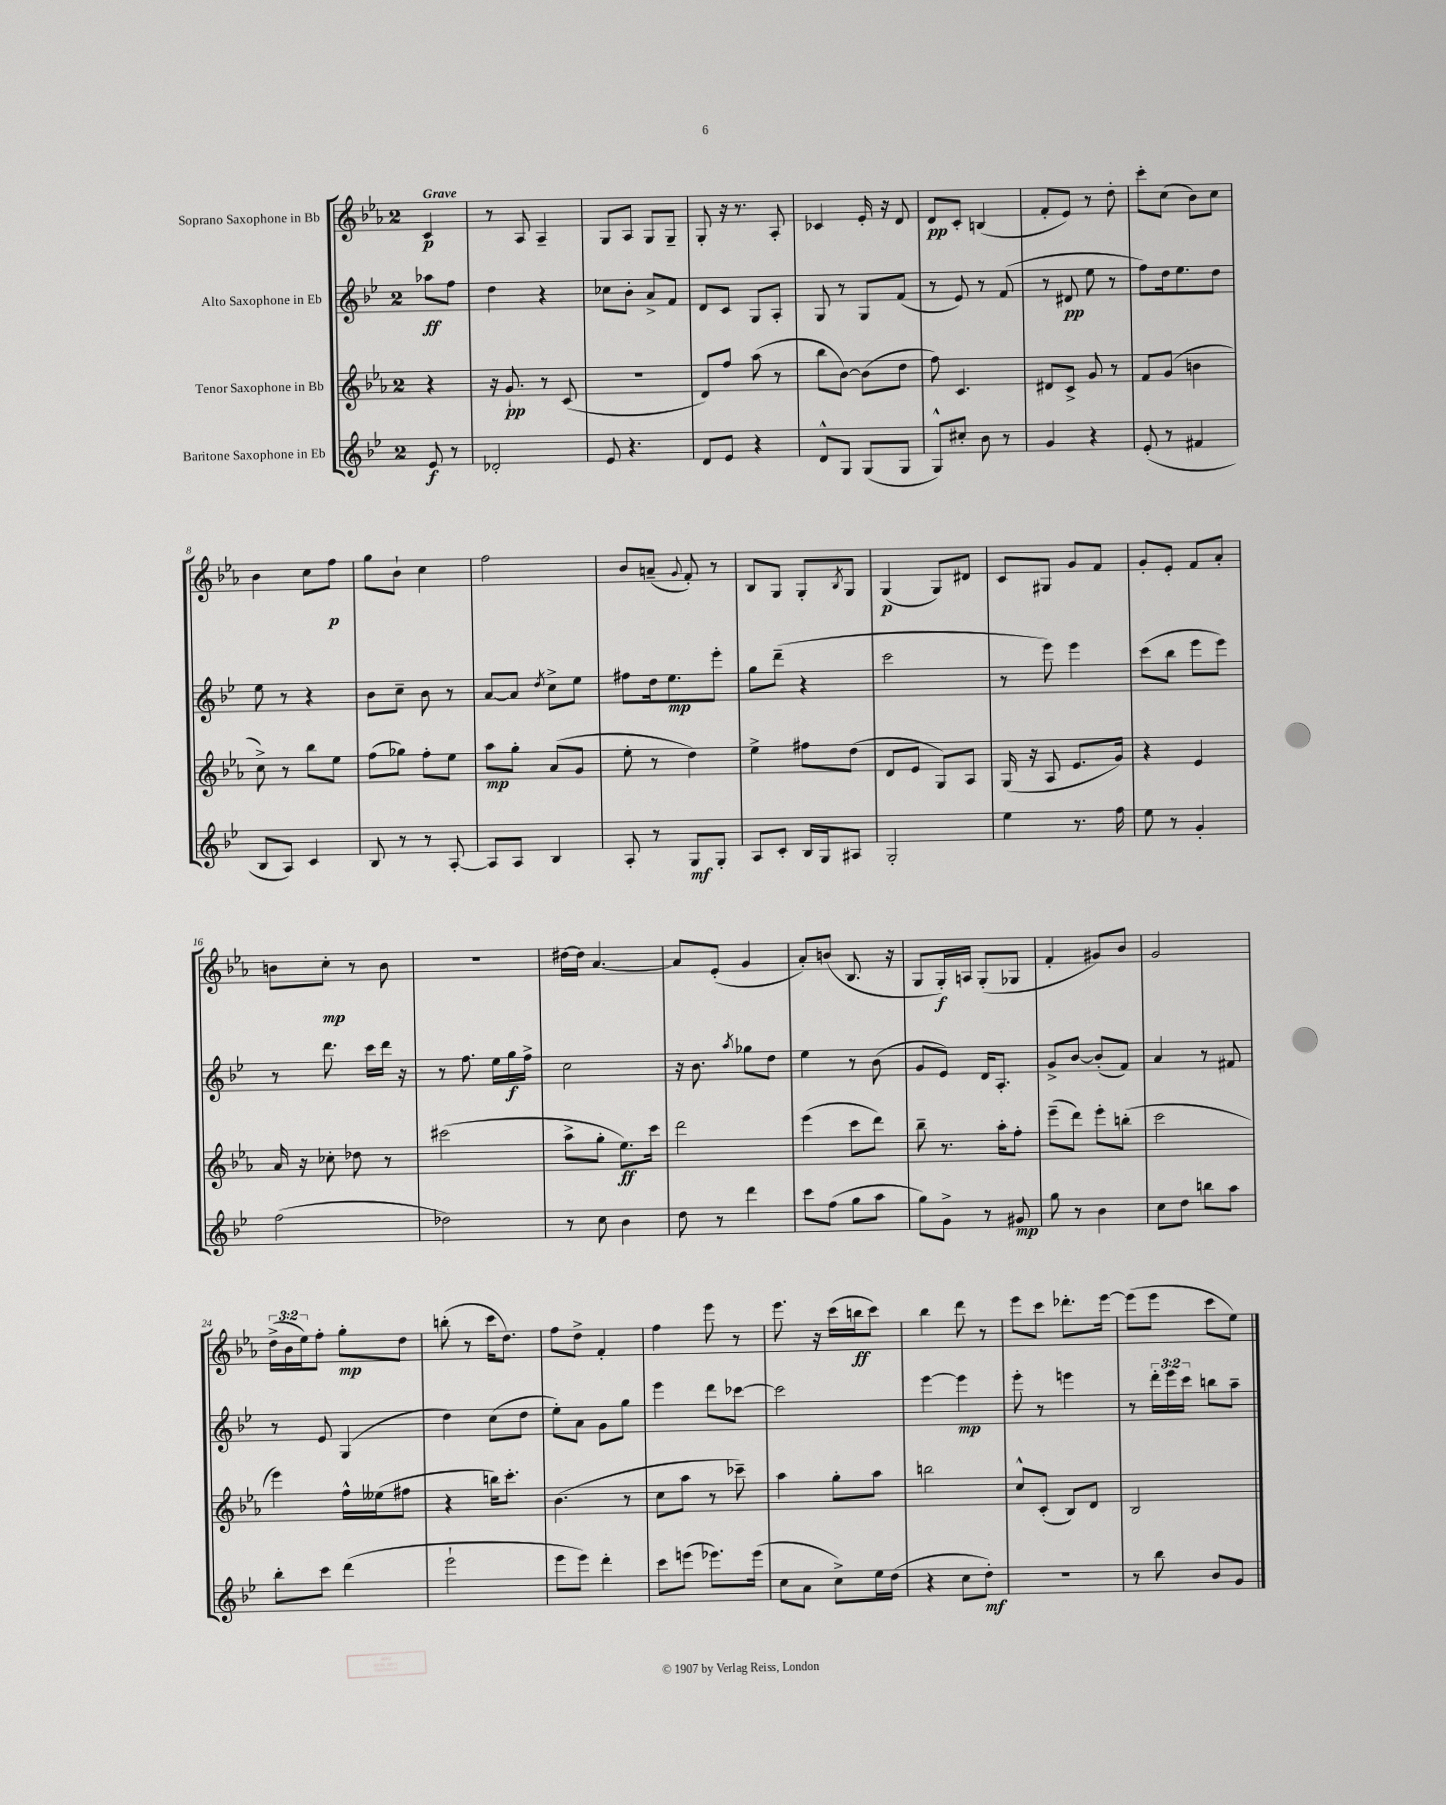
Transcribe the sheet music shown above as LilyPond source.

<<
\new StaffGroup <<
\new Staff = "s0" \with { instrumentName = "Soprano Saxophone in Bb" } {
    \clef treble \key ees \major \once \override Staff.TimeSignature.style = #'single-digit \time 2/4 \override Staff.TupletNumber.text = #tuplet-number::calc-fraction-text \partial 4 \tempo "Grave"
    c'4\p |
    r8 aes8 aes4-- |
    g8 aes8 g8 g8-- |
    g8-. r16 r8. aes8-. |
    ces'4 ees'16-. r16 d'8 |
    d'8\pp c'8-. b4( |
    f'8-. ees'8) r8 d''8-. |
    c'''8-. c''8( bes'8) c''8 |
    bes'4 c''8 f''8\p |
    g''8 bes'8-! c''4 |
    f''2 |
    bes'8 a'8--( \appoggiatura { g'8 } f'8-.) r8 |
    bes8 g8 g8-. \acciaccatura { bes8 } g8 |
    g4\p( g8) dis'8 |
    c'8 gis8 g'8 f'8 |
    g'8-. ees'8-. f'8 aes'8-. |
    b'8 c''8-.\mp r8 b'8 |
    r2 |
    dis''16~ dis''16 aes'4.~ |
    aes'8 ees'8-.( g'4 |
    aes'8-.) b'8( bes8. r16 |
    g8 g16-.\f) a16 g8-.( ges8 |
    f'4-. gis'8) bes'8 |
    g'2 |
    \tuplet 3/2 { d''16->( bes'16 ees''16) } f''8-. g''8-.\mp d''8 |
    b''8-.( r8 c'''16 d''8.) |
    f''8 d''8-> f'4-. |
    f''4 ees'''8 r8 |
    ees'''8. r16 c'''16( b''16\ff c'''8) |
    bes''4 d'''8 r8 |
    ees'''8 c'''8 des'''8.-. ees'''16~ |
    ees'''8( ees'''8 c'''8 ees''8) \bar "|." |
}
\new Staff = "s1" \with { instrumentName = "Alto Saxophone in Eb" } {
    \clef treble \key bes \major \once \override Staff.TimeSignature.style = #'single-digit \time 2/4 \override Staff.TupletNumber.text = #tuplet-number::calc-fraction-text \partial 4
    aes''8\ff f''8 |
    d''4 r4 |
    ces''8 bes'8-. a'8-> f'8 |
    d'8 c'8 g8 a8-. |
    g8 r8 g8 f'8( |
    r8 ees'8) r8 f'8( |
    r8 dis'8\pp ees''8 r8 |
    f''8) d''16 ees''8. d''8 |
    ees''8 r8 r4 |
    bes'8 c''8-- bes'8 r8 |
    a'8~ a'8 \acciaccatura { d''8 } c''8-> ees''8 |
    fis''8 d''16 ees''8.\mp ees'''8-. |
    g''8 d'''8--( r4 |
    c'''2 |
    r8 ees'''8) ees'''4 |
    c'''8( bes''8 ees'''8 ees'''8) |
    r8 d'''8. c'''16 d'''16 r16 |
    r8 f''8. ees''16 g''16\f f''16-> |
    c''2 |
    r16 bes'8. \acciaccatura { a''8 } ges''8 d''8 |
    ees''4 r8 bes'8( |
    g'8 ees'8) d'16 a8.-. |
    g'8-> bes'8~ bes'8-.( f'8) |
    a'4 r8 fis'8 |
    r8 ees'8 g4( |
    d''4) c''8( d''8 |
    ees''8-.) a'8 g'8 g''8 |
    ees'''4 d'''8 ces'''8~ |
    ces'''2 |
    ees'''4~ ees'''4\mp |
    ees'''8-. r8 e'''4 |
    r8 \tuplet 3/2 { d'''16-. ees'''16 c'''16 } b''8 a''8-- \bar "|." |
}
\new Staff = "s2" \with { instrumentName = "Tenor Saxophone in Bb" } {
    \clef treble \key ees \major \once \override Staff.TimeSignature.style = #'single-digit \time 2/4 \partial 4
    r4 |
    r16 g'8.-!\pp r8 c'8( |
    R2 |
    d'8) f''8 aes''8( r8 |
    bes''8 bes'8~) bes'8( d''8 |
    f''8) c'4. |
    dis'8 c'8-> g'8 r8 |
    f'8 g'8( b'4 |
    c''8->) r8 bes''8 ees''8 |
    f''8( ges''8) f''8-. ees''8 |
    aes''8\mp g''8-. aes'8( g'8 |
    ees''8-. r8 d''4) |
    ees''4-> fis''8 d''8( |
    d'8 ees'8 g8) aes8 |
    g16( r16 aes8 ees'8. g'16) |
    r4 ees'4 |
    aes'16 r16 ces''8-. des''8 r8 |
    cis'''2( |
    aes''8-> g''8-. ees''8.\ff) c'''16 |
    d'''2 |
    ees'''4( c'''8 d'''8) |
    bes''8-- r8. aes''16-. f''8-. |
    ees'''8--( d'''8) ees'''8-. b''8-.( |
    c'''2 |
    ees'''4) f''16-^ eeses''16( fis''8 |
    r4 b''16) c'''8.-. |
    bes'4.( r8 |
    c''8 aes''8 r8 ces'''8--) |
    aes''4 g''8-. aes''8 |
    b''2 |
    c''8-^ c'8-.( bes8) d'8 |
    bes2 \bar "|." |
}
\new Staff = "s3" \with { instrumentName = "Baritone Saxophone in Eb" } {
    \clef treble \key bes \major \once \override Staff.TimeSignature.style = #'single-digit \time 2/4 \partial 4
    ees'8\f r8 |
    des'2-. |
    ees'8 r4. |
    d'8 ees'8 r4 |
    d'8-^ g8 g8( g8 |
    g8-^) cis''8-. bes'8 r8 |
    g'4 r4 |
    ees'8-.( r8 fis'4 |
    bes8 a8) c'4 |
    bes8 r8 r8 a8~-. |
    a8 a8 bes4 |
    a8-. r8 g8\mf g8-. |
    a8 c'8-. bes16 g16 ais8 |
    g2-. |
    ees''4 r8. f''16 |
    ees''8 r8 g'4-. |
    f''2( |
    des''2) |
    r8 c''8 bes'4 |
    d''8 r8 d'''4 |
    c'''8 f''8( g''8 a''8 |
    g''8) g'8-> r8 gis'8\mp |
    g''8 r8 bes'4 |
    c''8 d''8 b''8 a''8 |
    bes''8-. c'''8 d'''4( |
    ees'''2-! |
    ees'''8 ees'''8) d'''4-. |
    c'''8 e'''8( ees'''8.) ees'''16( |
    c''8 a'8 c''8->) ees''16 d''16( |
    r4 c''8 d''8-.\mf) |
    r2 |
    r8 bes''8 bes'8 g'8 \bar "|." |
}
>>
>>
